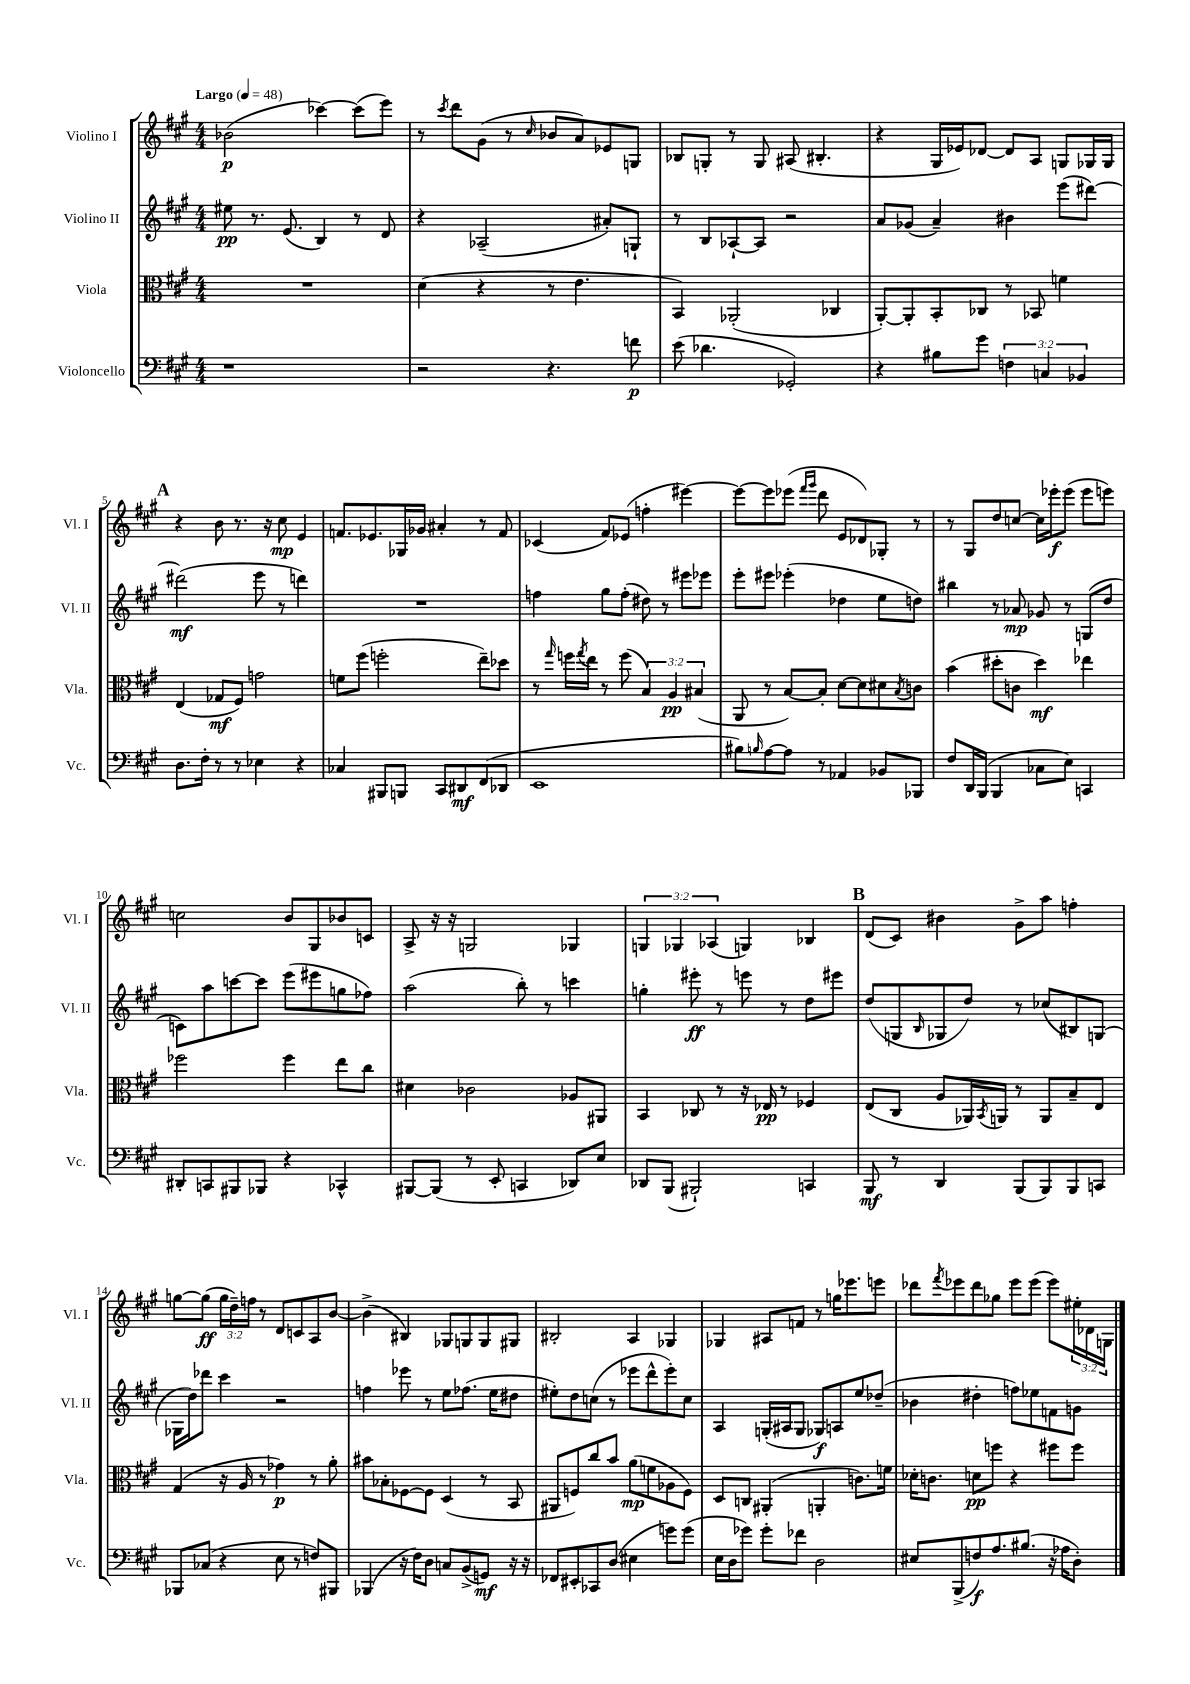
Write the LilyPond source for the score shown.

<<
\new StaffGroup <<
\new Staff = "s0" \with { instrumentName = "Violino I" shortInstrumentName = "Vl. I" } {
    \clef treble \key a \major \numericTimeSignature \time 4/4 \override Staff.TupletNumber.text = #tuplet-number::calc-fraction-text \tempo "Largo" 4 = 48
    bes'2\p( ces'''4~) ces'''8( e'''8) |
    r8 \acciaccatura { cis'''8 } d'''8 gis'8( r8 \grace { cis''16 } bes'8 a'8) ees'8 g8 |
    bes8 g8-. r8 g8 ais8( bis4.-. |
    r4 gis16 ees'16) des'8~ des'8 a8 g8 ges16 ges16 |
    \mark \markup { \bold "A" } r4 b'8 r8. r16 cis''8\mp e'4 |
    f'8. ees'8. ges16 ges'16 ais'4-. r8 f'8 |
    ces'4( fis'8) ees'8( f''4-. eis'''4~) |
    eis'''8~ eis'''8 ees'''8( \grace { fis'''16 gis'''16 } d'''8 e'8 des'8) ges8-. r8 |
    r8 gis8 d''8 c''8~ c''16 ees'''16-.\f ees'''8( ees'''8 e'''8) |
    c''2 b'8 gis8 bes'8 c'8 |
    a8-> r16 r16 g2 ges4 |
    \tuplet 3/2 { g4 ges4 aes4( } g4) bes4 |
    \mark \markup { \bold "B" } d'8( cis'8) bis'4 gis'8-> a''8 f''4-. |
    g''8~ g''8\ff( \tuplet 3/2 { g''16 d''16--) f''16 } r8 d'8 c'8 a8 b'8~ |
    b'4->( bis4) ges8 g8 g8 gis8 |
    bis2-. a4 ges4 |
    ges4 ais8 f'8 r8 g''16 ees'''8. e'''8 |
    des'''8 \acciaccatura { fis'''8 } ees'''8 des'''8 ges''8 ees'''8 ees'''8( ees'''8) \tuplet 3/2 { eis''16-. des'16 g16 } \bar "|." |
}
\new Staff = "s1" \with { instrumentName = "Violino II" shortInstrumentName = "Vl. II" } {
    \clef treble \key a \major \numericTimeSignature \time 4/4
    eis''8\pp r8. e'8.( b4) r8 d'8 |
    r4 aes2--( ais'8-.) g8-! |
    r8 b8 aes8~-! aes8 r2 |
    a'8 ges'8( a'4--) bis'4 e'''8( dis'''8~) |
    \mark \markup { \bold "A" } dis'''2\mf( e'''8 r8 d'''4) |
    R1 |
    f''4 gis''8 f''8-.( dis''8) r8 eis'''8 ees'''8 |
    e'''8-. eis'''8 ees'''4-.( des''4 e''8 d''8) |
    bis''4 r8 aes'8\mp ges'8 r8 g8( d''8 |
    c'8) a''8 c'''8~ c'''8 e'''8( eis'''8 g''8 fes''8) |
    a''2( b''8-.) r8 c'''4 |
    g''4-. eis'''8-.\ff r8 e'''8 r8 d''8 eis'''8 |
    \mark \markup { \bold "B" } d''8( g8 \grace { b16 } ges8 d''8) r8 ces''8( bis8) g8( |
    ges16 d''16) des'''8 cis'''4 r2 |
    f''4 ees'''8 r8 e''8 fes''8.( e''16 dis''8 |
    eis''8-.) d''8 c''8( r8 ees'''8 d'''8-^ ees'''8-.) c''8 |
    a4 g16-.( ais16 g8 ges8\f) a8 e''8 des''8--( |
    bes'4 dis''4-. f''8) ees''8 f'8 g'8 \bar "|." |
}
\new Staff = "s2" \with { instrumentName = "Viola" shortInstrumentName = "Vla." } {
    \clef alto \key a \major \numericTimeSignature \time 4/4 \override Staff.TupletNumber.text = #tuplet-number::calc-fraction-text
    R1 |
    d'4( r4 r8 e'4. |
    b,4) aes,2-.( ces4 |
    a,8~-.) a,8-. b,8-. ces8 r8 bes,8 f'4 |
    \mark \markup { \bold "A" } e4( ges8\mf fis8) g'2 |
    f'8 fis''8( f''2-. e''8--) des''8 |
    r8 \grace { gis''16 } f''16 \acciaccatura { gis''8 } e''16 r8 f''8( \tuplet 3/2 { b4) a4\pp bis4( } |
    a,8 r8 b8~) b8-. d'8~ d'8 dis'8 \acciaccatura { b8 } c'8 |
    b'4( dis''8-. c'8 dis''4\mf) ees''4 |
    fes''2 fes''4 e''8 cis''8 |
    dis'4 ces'2 aes8 ais,8 |
    b,4 ces8 r8 r16 ees16\pp r8 fes4 |
    \mark \markup { \bold "B" } e8( cis8 a8 aes,16) \acciaccatura { b,8 } a,16 r8 a,8 b8-- e8 |
    gis4( r16 a16 r8 ges'4\p) r8 a'8-. |
    bis'8 bes8-. fes8~ fes8 d4( r8 b,8 |
    ais,8 f8) cis''8 b'8 a'8\mp( f'8 aes8 f8) |
    d8 c8 ais,4-.( a,4-. c'8.) f'16 |
    des'16-. c'8. d'8\pp f''8 r4 fis''8 fis''8 \bar "|." |
}
\new Staff = "s3" \with { instrumentName = "Violoncello" shortInstrumentName = "Vc." } {
    \clef bass \key a \major \numericTimeSignature \time 4/4 \override Staff.TupletNumber.text = #tuplet-number::calc-fraction-text
    r1 |
    r2 r4. f'8\p |
    e'8( des'4. ges,2-.) |
    r4 bis8 gis'8 \tuplet 3/2 { f4 c4 bes,4 } |
    \mark \markup { \bold "A" } d8. fis16-. r8 r8 ees4 r4 |
    ces4 bis,,8 b,,8 cis,8 dis,8\mf fis,8( des,8 |
    e,1 |
    bis8) \grace { b16 } a8~ a8 r8 aes,4 bes,8 bes,,8 |
    fis8 d,16 b,,16( b,,4 ces8 e8) c,4 |
    dis,8-. c,8 bis,,8 bes,,8 r4 ces,4-^ |
    bis,,8~ bis,,8( r8 e,8-. c,4 des,8) e8 |
    des,8 b,,8( bis,,2-!) c,4 |
    \mark \markup { \bold "B" } b,,8\mf r8 d,4 b,,8( b,,8) b,,8 c,8 |
    bes,,8 ces8( r4 e8 r8 f8) bis,,8 |
    bes,,4( r16 fis16) d8 c8 b,8->( g,8\mf) r16 r16 |
    fes,8 eis,8-. ces,8 d8( eis4 g'8) g'8( |
    e16 d16 ges'8) ges'8-. fes'8 d2 |
    eis8 b,,8->( f8\f) a8. bis8.( r16 aes16 d8-.) \bar "|." |
}
>>
>>
